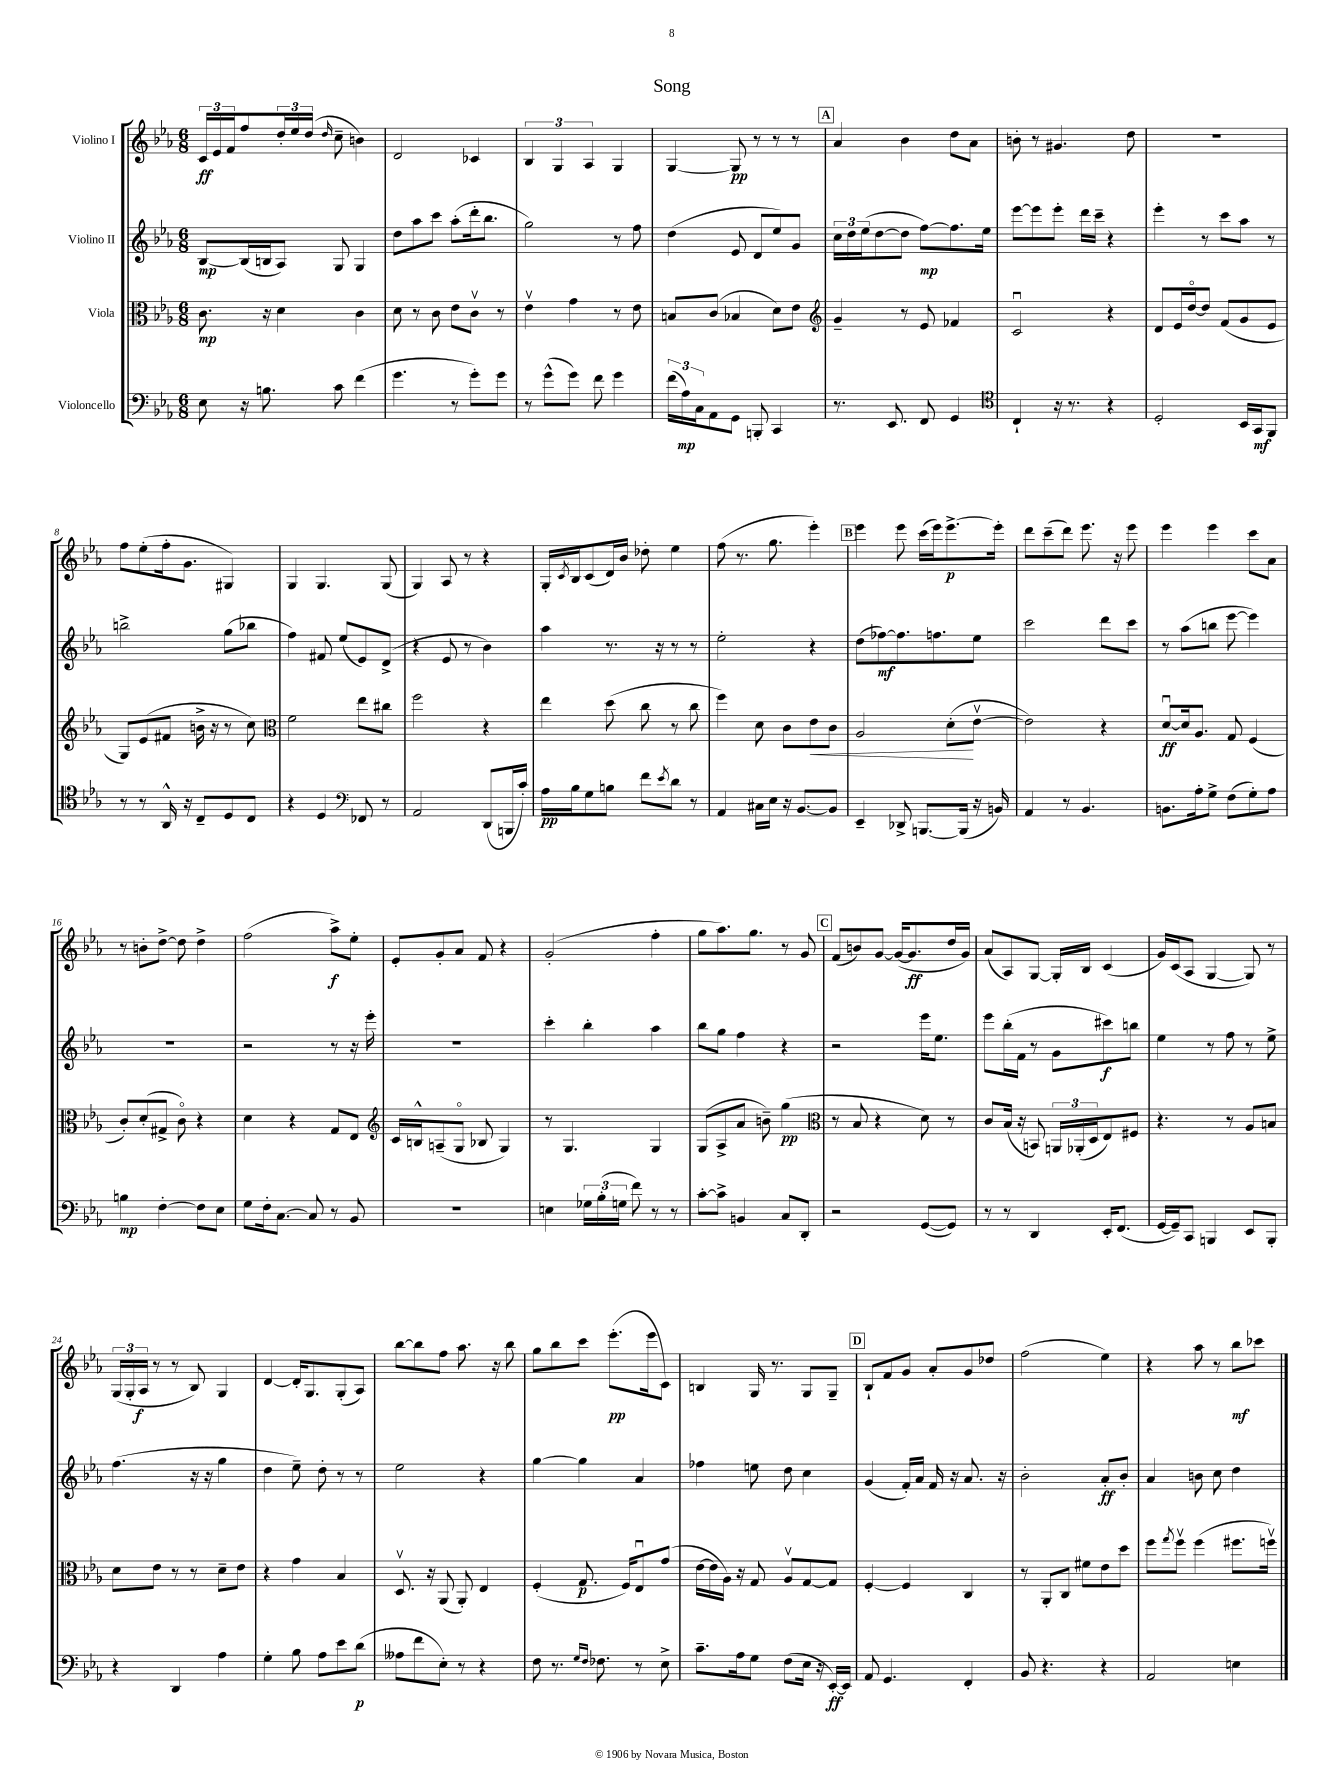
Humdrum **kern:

**kern	**dynam	**kern	**dynam	**kern	**dynam	**kern	**dynam
*part4	*part4	*part3	*part3	*part2	*part2	*part1	*part1
*staff4	*staff4	*staff3	*staff3	*staff2	*staff2	*staff1	*staff1
*I"Violoncello	*	*I"Viola	*	*I"Violino II	*	*I"Violino I	*
*clefF4	*	*clefC3	*	*clefG2	*	*clefG2	*
*k[b-e-a-]	*	*k[b-e-a-]	*	*k[b-e-a-]	*	*k[b-e-a-]	*
*M6/8	*	*M6/8	*	*M6/8	*	*M6/8	*
=1	=1	=1	=1	=1	=1	=1	=1
8E-\	.	8.c\	mp	[8B-/L	mp	24c/LL	ff
.	.	.	.	.	.	24e-/	.
.	.	.	.	.	.	24f/J	.
16r	.	.	.	(16B-/L]	.	8ff/	.
8.Bn\	.	16r	.	16Bn/J	.	.	.
.	.	4d\	.	8A-/J)	.	24dd'/L	.
.	.	.	.	.	.	24ee-/	.
.	.	.	.	.	.	(24dd/JJ	.
.	.	.	.	.	.	16qqdd/	.
8c\	.	.	.	8G/	.	8cc~\	.
(4f\	.	4c\	.	4G/	.	4bn\)	.
=2	=2	=2	=2	=2	=2	=2	=2
4.g\	.	8d\	.	8dd\L	.	2d/	.
.	.	8r	.	8aa-\	.	.	.
.	.	8c\	.	8ccc\J	.	.	.
8r	.	8e-\L	.	(8aa-'\L	.	.	.
8g'\L)	.	8cv\J	.	16ddd'\k	.	4c-X/	.
.	.	.	.	8.bb-\J	.	.	.
8g\J	.	8r	.	.	.	.	.
=3	=3	=3	=3	=3	=3	=3	=3
8r	.	4e-v\	.	2gg\)	.	6B-/	.
(8g^^\L	.	.	.	.	.	.	.
.	.	.	.	.	.	6G/	.
8g\J)	.	4g\	.	.	.	.	.
.	.	.	.	.	.	6A-/	.
8f\	.	.	.	.	.	.	.
4g\	.	8r	.	8r	.	4G/	.
.	.	8e-\	.	8ff\	.	.	.
=4	=4	=4	=4	=4	=4	=4	=4
(24f\LL	.	8Bn/L	.	(4dd\	.	[4G/	.
24A-\)	mp	.	.	.	.	.	.
24C\J	.	.	.	.	.	.	.
8AA-\	.	(8c/J	.	.	.	.	.
8GG\J	.	4B-X/	.	8e-/	.	8G/]	pp
8BBBn'/	.	.	.	8d/L	.	8r	.
4CC/	.	8d\L)	.	8ee-/)	.	8r	.
.	.	8e-\J	.	8g/J	.	8r	.
!!LO:REH:place=s1:t=A
=5	=5	=5	=5	=5	=5	=5	=5
*	*	*clefG2	*	*	*	*	*
8.r	.	4g~/	.	24cc\LL	.	4a-/	.
.	.	.	.	24dd\	.	.	.
.	.	.	.	(24ee-\J	.	.	.
.	.	.	.	[8dd\	.	.	.
8.EE-/	.	.	.	.	.	.	.
.	.	8r	.	8dd\J]	.	4b-\	.
8FF/	.	8e-/	.	[8ff\L)	mp	.	.
4GG/	.	4f-X/	.	8.ff\]	.	8dd\L	.
.	.	.	.	.	.	8a-\J	.
.	.	.	.	16ee-\Jk	.	.	.
=6	=6	=6	=6	=6	=6	=6	=6
*clefC4	*	*	*	*	*	*	*
4C`/	.	2cu/	.	[8eee-\L	.	8bn'\	.
.	.	.	.	8eee-\]	.	8r	.
16r	.	.	.	8eee-'\J	.	4.g#X/	.
8.r	.	.	.	.	.	.	.
.	.	.	.	16ddd\LL	.	.	.
.	.	.	.	16ccc~\JJ	.	.	.
4r	.	4r	.	4r	.	.	.
.	.	.	.	.	.	8dd\	.
=7	=7	=7	=7	=7	=7	=7	=7
2D'/	.	8d/L	.	4eee-'\	.	2.r	.
.	.	16e-/L	.	.	.	.	.
.	.	[16dd/J	.	.	.	.	.
.	.	8dd/J]	.	8r	.	.	.
.	.	(8f/L	.	8ccc\L	.	.	.
16BB-/LL	.	8g/	.	8aa-\J	.	.	.
16GG/J	mf	.	.	.	.	.	.
8FF/J	.	8e-/J	.	8r	.	.	.
!!LO:LB:g=z
=8	=8	=8	=8	=8	=8	=8	=8
8r	.	8G/L)	.	2bbn^\	.	8ff\L	.
8r	.	(8e-/	.	.	.	(8ee-'\	.
16AA-^^/	.	8f#X/J	.	.	.	16ff'\k	.
16r	.	.	.	.	.	8.g\J	.
8C~/L	.	16bn^\	.	.	.	.	.
.	.	16r	.	.	.	.	.
8D/	.	8r	.	(8gg\L	.	4G#X/)	.
8C/J	.	8cc\)	.	8bb-X\J	.	.	.
=9	=9	=9	=9	=9	=9	=9	=9
*	*	*clefC3	*	*	*	*	*
4r	.	2f\	.	4ff\)	.	4G/	.
4D/	.	.	.	8f#X/	.	4.G/	.
.	.	.	.	(8ee-/L	.	.	.
*clefF4	*	*	*	*	*	*	*
8FF-X/	.	8ee-\L	.	8e-/)	.	.	.
8r	.	8cc#X\J	.	(8d^/J	.	(8G/	.
=10	=10	=10	=10	=10	=10	=10	=10
2AA-/	.	2ff\	.	4r	.	4G/)	.
.	.	.	.	8e-/	.	8A-/	.
.	.	.	.	8r	.	8r	.
(8DD/L	.	4r	.	4b-\)	.	4r	.
16BBBn/L	.	.	.	.	.	.	.
16c'/JJ)	.	.	.	.	.	.	.
=11	=11	=11	=11	=11	=11	=11	=11
16A-\LL	pp	4ee-\	.	4aa-\	.	16G'/LL	.
.	.	.	.	.	.	8qc/	.
16B-\J	.	.	.	.	.	16B-/J	.
8G\	.	.	.	.	.	(8c/	.
8Bn\J	.	(8dd\	.	8.r	.	16d/L)	.
.	.	.	.	.	.	16b-/JJ	.
8f\L	.	8cc\	.	.	.	8dd-X'\	.
.	.	.	.	16r	.	.	.
8qe-/	.	.	.	.	.	.	.
8d\J	.	8r	.	8r	.	4ee-\	.
8r	.	8cc\	.	8r	.	.	.
=12	=12	=12	=12	=12	=12	=12	=12
4AA-/	.	4ff\)	.	2ee-'\	.	(8ff\	.
.	.	.	.	.	.	8.r	.
16C#X\LL	.	8d\	.	.	.	.	.
16E-\JJ	.	.	.	.	.	8.gg\	.
16r	.	8c\L	.	.	.	.	.
[8.BB-/L	.	.	.	.	.	.	.
!	!	!	!LO:HP:b	!	!	!	!
.	.	8e-\	<	4r	.	4eee-'\)	.
8BB-/J]	.	8c\J	.	.	.	.	.
!!LO:REH:place=s1:t=B
=13	=13	=13	=13	=13	=13	=13	=13
4EE-~/	.	2A-/	.	(8dd\L	.	4eee-\	.
.	.	.	.	[8ff-X\)	mf	.	.
8DD-X^/	.	.	.	8.ff-\]	.	8eee-\	.
[8.BBBn/L	.	.	.	.	.	(16ccc\LL	.
.	.	.	.	8.ffn\	.	16eee-\J)	.
.	.	(8d'\L	.	.	.	[8.eee-^\	p
(16BBB/Jk]	.	.	.	.	.	.	.
16r	.	[8e-v\J	[	8ee-\J	.	.	.
16BBn/)	.	.	.	.	.	16eee-'\Jk]	.
=14	=14	=14	=14	=14	=14	=14	=14
4AA-/	.	2e-\])	.	2ccc\	.	8ddd\L	.
.	.	.	.	.	.	(8ccc~\	.
8r	.	.	.	.	.	8ddd\J)	.
4.BB-/	.	.	.	.	.	8.eee-\	.
.	.	4r	.	8ddd\L	.	.	.
.	.	.	.	.	.	16r	.
.	.	.	.	8ccc\J	.	8eee-\	.
=15	=15	=15	=15	=15	=15	=15	=15
8.BBn\L	.	[8du/L	ff	8r	.	4eee-\	.
.	.	16d/k]	.	(8aa-\L	.	.	.
16A-'\k	.	8.A-/J	.	.	.	.	.
8G^\J	.	.	.	8bbn\J	.	4eee-\	.
(8F\L	.	8G/	.	[8eee-\	.	.	.
8G'\)	.	(4F/	.	4eee-\])	.	8ccc\L	.
8A-\J	.	.	.	.	.	8a-\J	.
!!LO:LB:g=z
=16	=16	=16	=16	=16	=16	=16	=16
4Bn\	mp	8c'/L)	.	2.r	.	8r	.
.	.	(8d'/	.	.	.	8bn'\L	.
[4F'\	.	8G#X^/J	.	.	.	[8dd^\J	.
.	.	8c\)	.	.	.	8dd\]	.
8F\L]	.	4r	.	.	.	4dd^\	.
8E-\J	.	.	.	.	.	.	.
=17	=17	=17	=17	=17	=17	=17	=17
8G\L	.	4d\	.	2r	.	(2ff\	.
16F'\k	.	.	.	.	.	.	.
[8.C\J	.	.	.	.	.	.	.
.	.	4r	.	.	.	.	.
8C/]	.	.	.	.	.	.	.
8r	.	8G/L	.	8r	.	8aa-^\L)	f
8BB-/	.	8E-/J	.	16r	.	8ee-'\J	.
.	.	.	.	16eee-'\	.	.	.
=18	=18	=18	=18	=18	=18	=18	=18
*	*	*clefG2	*	*	*	*	*
2.r	.	16c/LL	.	2.r	.	8e-'/L	.
.	.	16Bn^^/J	.	.	.	.	.
.	.	(8An~/	.	.	.	8g'/	.
.	.	8G/J	.	.	.	8a-/J	.
.	.	8B-X/	.	.	.	8f/	.
.	.	4G/)	.	.	.	4r	.
=19	=19	=19	=19	=19	=19	=19	=19
4En\	.	8r	.	4ccc'\	.	(2g'/	.
.	.	4.G/	.	.	.	.	.
24G-X\LL	.	.	.	4bb-'\	.	.	.
(24B-'\	.	.	.	.	.	.	.
24Gn\JJ	.	.	.	.	.	.	.
8f\)	.	.	.	.	.	.	.
8r	.	4G/	.	4aa-\	.	4ff'\	.
8r	.	.	.	.	.	.	.
=20	=20	=20	=20	=20	=20	=20	=20
[8c'\L	.	(8G/L	.	8bb-\L	.	8gg\L	.
8c^\J]	.	8A-^/	.	8gg\J	.	8.aa-\)	.
4BBn/	.	8a-/J	.	4ff\	.	.	.
.	.	.	.	.	.	8.gg\J	.
.	.	8bn~\)	.	.	.	.	.
8C/L	.	(4gg\	pp	4r	.	8r	.
8DD'/J	.	.	.	.	.	8g/	.
!!LO:REH:place=s1:t=C
=21	=21	=21	=21	=21	=21	=21	=21
*	*	*clefC3	*	*	*	*	*
2r	.	8r	.	2r	.	(8f/L	.
.	.	8B-/	.	.	.	8bn/)	.
.	.	4r	.	.	.	[8g/J	.
.	.	.	.	.	.	(16g/KL_	.
.	.	.	.	.	.	8.g/]	ff
([8GG/L	.	8d\)	.	16eee-\KL	.	.	.
.	.	.	.	8.ee-\J	.	.	.
8GG/J])	.	8r	.	.	.	16dd/L	.
.	.	.	.	.	.	16g/JJ)	.
=22	=22	=22	=22	=22	=22	=22	=22
8r	.	8c/L	.	8eee-\L	.	(8a-/L	.
8r	.	(16B-/Jk	.	(16bb-'\L	.	8A-/)	.
.	.	16r	.	16f\JJ	.	.	.
4DD/	.	8BBn/)	.	8r	.	[8G/J	.
.	.	24AAn/LL	.	8g\L	.	16G'/LL]	.
.	.	(24AA-X'/	.	.	.	.	.
.	.	.	.	.	.	16B-/JJ	.
.	.	24D/J	.	.	.	.	.
16EE-'/KL	.	8E-/)	.	8ccc#X\)	f	(4c/	.
(8.FF/J	.	.	.	.	.	.	.
.	.	8F#X/J	.	8bbn\J	.	.	.
=23	=23	=23	=23	=23	=23	=23	=23
[16GG/LL	.	4.r	.	4ee-\	.	16g/LL)	.
16GG~/J])	.	.	.	.	.	(16c/J	.
8CC/J	.	.	.	.	.	8A-/J	.
4BBBn/	.	.	.	8r	.	[4G/	.
.	.	8r	.	8ff\	.	.	.
8EE-/L	.	8A-/L	.	8r	.	8G/])	.
8BBB'/J	.	8Bn/J	.	8ee-^\	.	8r	.
!!LO:LB:g=z
=24	=24	=24	=24	=24	=24	=24	=24
4r	.	8d\L	.	(4.ff\	.	(24G/LL	.
.	.	.	.	.	.	24G'/	.
.	.	.	.	.	.	24A-/JJ	f
.	.	8e-\J	.	.	.	8r	.
4DD/	.	8r	.	.	.	8r	.
.	.	8r	.	16r	.	8B-/)	.
.	.	.	.	16r	.	.	.
4A-\	.	8d~\L	.	4gg\	.	4G/	.
.	.	8e-\J	.	.	.	.	.
=25	=25	=25	=25	=25	=25	=25	=25
4G'\	.	4r	.	4dd\	.	[4d/	.
8B-\	.	4g\	.	8ee-~\)	.	16d'/KL]	.
.	.	.	.	.	.	8.G/	.
8A-\L	.	.	.	8dd'\	.	.	.
8e-\	.	4B-/	.	8r	.	(8G'/	.
(8d\J	p	.	.	8r	.	8A-/J)	.
=26	=26	=26	=26	=26	=26	=26	=26
8A--X\L	.	8.Dv/	.	2ee-\	.	[8bb-\L	.
8f\	.	.	.	.	.	8bb-\]	.
.	.	16r	.	.	.	.	.
8E-'\J)	.	(8AA-/	.	.	.	8ff\J	.
8r	.	8AA-'/)	.	.	.	8.aa-\	.
4r	.	4E-/	.	4r	.	.	.
.	.	.	.	.	.	16r	.
.	.	.	.	.	.	8bb-\	.
=27	=27	=27	=27	=27	=27	=27	=27
8F\	.	(4F'/	.	[4gg\	.	8gg\L	.
8.r	.	.	.	.	.	8bb-\	.
.	.	8.G/	p	4gg\]	.	8ccc\J	.
16qqG/LL	.	.	.	.	.	.	.
16qqF/JJ	.	.	.	.	.	.	.
8.F-X\	.	.	.	.	.	.	.
.	.	.	.	.	.	(8.eee-'\L	pp
.	.	16F/KL)	.	.	.	.	.
8r	.	8E-u/	.	4a-/	.	.	.
.	.	.	.	.	.	16eee-\k	.
8E-^\	.	(8g/J	.	.	.	8c\J)	.
=28	=28	=28	=28	=28	=28	=28	=28
8.c~\L	.	[16e-\LL	.	4ff-X\	.	4Bn/	.
.	.	16e-\]	.	.	.	.	.
.	.	16A-\JJ)	.	.	.	.	.
16A-\k	.	16r	.	.	.	.	.
8G\J	.	8G/	.	8een\	.	16G/	.
.	.	.	.	.	.	8.r	.
(8F\L	.	8A-v/L	.	8dd\	.	.	.
16E-\Jk	.	[8G/	.	4cc\	.	8G/L	.
16r	.	.	.	.	.	.	.
[16EE-'/LL)	ff	8G/J]	.	.	.	8G~/J	.
16EE-/JJ]	.	.	.	.	.	.	.
!!LO:REH:place=s1:t=D
=29	=29	=29	=29	=29	=29	=29	=29
8AA-/	.	[4F'/	.	(4g/	.	8B-`/L	.
4.GG/	.	.	.	.	.	8f/	.
.	.	4F/]	.	16f'/LL)	.	8g/J	.
.	.	.	.	16a-/JJ	.	.	.
.	.	.	.	16f/	.	8a-'/L	.
.	.	.	.	16r	.	.	.
4FF'/	.	4C/	.	8.a-/	.	8g/	.
.	.	.	.	.	.	8dd-X/J	.
.	.	.	.	16r	.	.	.
=30	=30	=30	=30	=30	=30	=30	=30
8BB-/	.	8r	.	2b-'\	.	(2ff\	.
4.r	.	8AA-'/L	.	.	.	.	.
.	.	8C/J	.	.	.	.	.
.	.	8f#X\L	.	.	.	.	.
4r	.	8e-\	.	8a-'/L	ff	4ee-\)	.
.	.	8dd\J	.	8b-'/J	.	.	.
=31	=31	=31	=31	=31	=31	=31	=31
2AA-/	.	8ff\L	.	4a-/	.	4r	.
.	.	8qgg/	.	.	.	.	.
.	.	8ffv\J	.	.	.	.	.
.	.	(4ff\	.	8bn\	.	8aa-\	.
.	.	.	.	8cc\	.	8r	.
4En\	.	8.ff#X\L	.	4dd\	.	8bb-\L	mf
.	.	.	.	.	.	8ccc-X\J	.
.	.	16ffnv\Jk)	.	.	.	.	.
==	==	==	==	==	==	==	==
*-	*-	*-	*-	*-	*-	*-	*-
